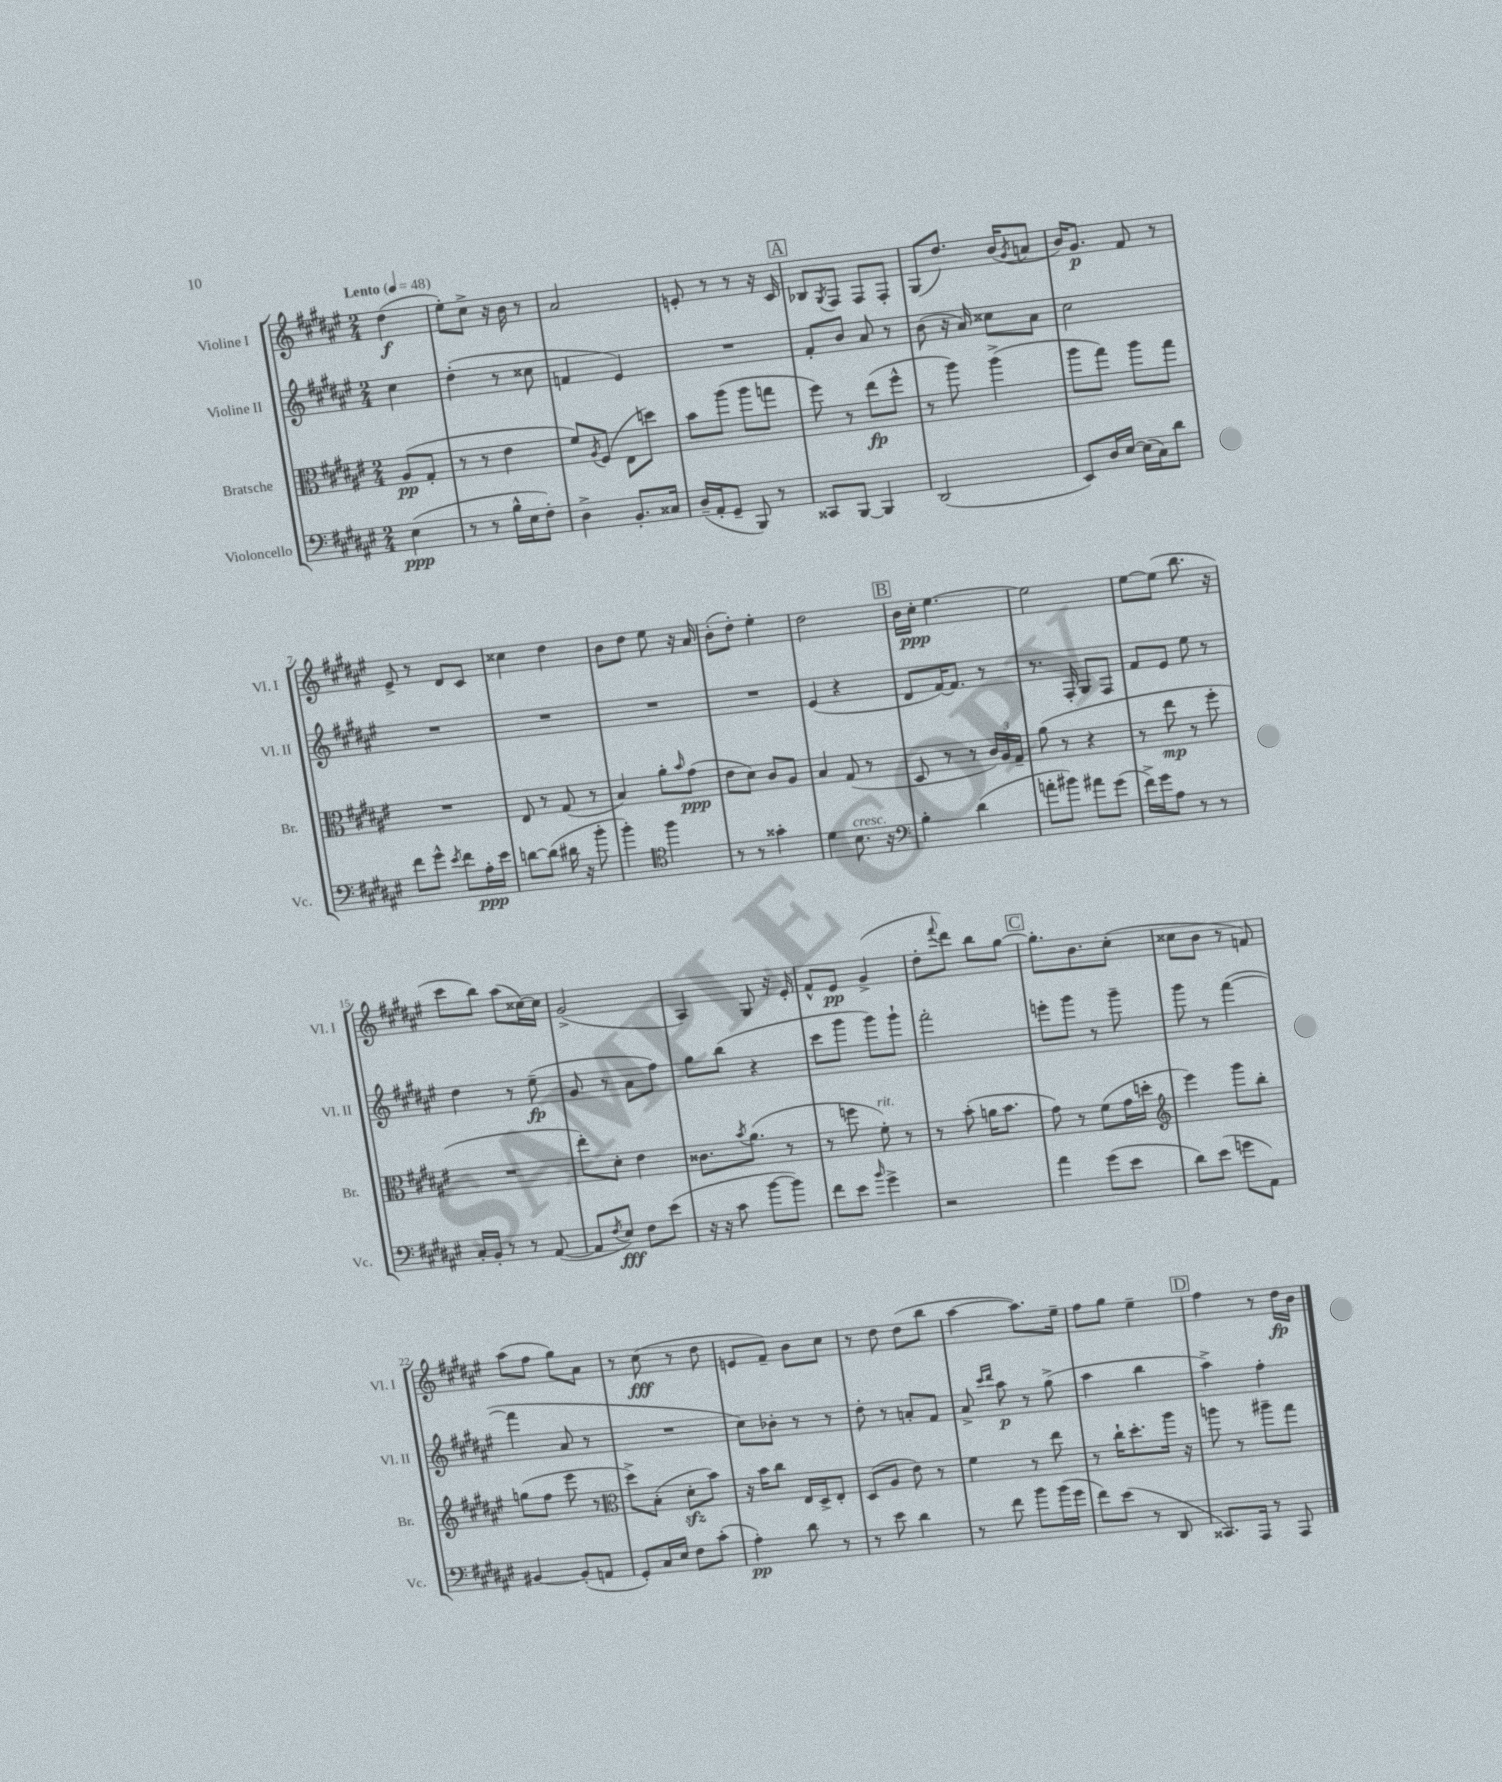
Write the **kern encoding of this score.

**kern	**dynam	**kern	**dynam	**kern	**dynam	**kern	**dynam
*part4	*part4	*part3	*part3	*part2	*part2	*part1	*part1
*staff4	*staff4	*staff3	*staff3	*staff2	*staff2	*staff1	*staff1
*I"Violoncello	*	*I"Bratsche	*	*I"Violine II	*	*I"Violine I	*
*I'Vc.	*	*I'Br.	*	*I'Vl. II	*	*I'Vl. I	*
*clefF4	*	*clefC3	*	*clefG2	*	*clefG2	*
*k[f#c#g#d#a#e#]	*	*k[f#c#g#d#a#e#]	*	*k[f#c#g#d#a#e#]	*	*k[f#c#g#d#a#e#]	*
*M2/4	*	*M2/4	*	*M2/4	*	*M2/4	*
*MM48	*	*MM48	*	*MM48	*	*MM48	*
=	=	=	=	=	=	=	=
!	!	!	!	!	!	!LO:TX:a:B:t=Lento	!
(4E#\	ppp	(8A#/L	pp	4cc#\	.	(4dd#\	f
.	.	8G#'/J	.	.	.	.	.
=1	=1	=1	=1	=1	=1	=1	=1
8r	.	8r	.	(4dd#'\	.	8ee#'\L)	.
8r	.	8r	.	.	.	8cc#^\J	.
16B^^\LL	.	4e#\	.	8r	.	16r	.
16E#\J	.	.	.	.	.	16b\	.
8F#'\J)	.	.	.	8cc##X\	.	8r	.
=2	=2	=2	=2	=2	=2	=2	=2
4D#^\	.	8f#/L)	.	4fn/	.	2a#/	.
.	.	8qA#/	.	.	.	.	.
.	.	(8F#/J	.	.	.	.	.
8.BB'/L	.	8E#\L	.	4e#/)	.	.	.
.	.	8ddn\J)	.	.	.	.	.
16C##X/Jk	.	.	.	.	.	.	.
=3	=3	=3	=3	=3	=3	=3	=3
(16D#~/LL	.	8b\L	.	2r	.	8en'/	.
16AA#'/J	.	.	.	.	.	.	.
8GG#~/J	.	(8aa#\J	.	.	.	8r	.
8BBB/)	.	8aa#\L	.	.	.	8r	.
8r	.	8ggn\J	.	.	.	16r	.
.	.	.	.	.	.	16c#/	.
!!LO:REH:place=s1:t=A
=4	=4	=4	=4	=4	=4	=4	=4
8CC##X/L	.	8ff#\)	.	8f#'/L	.	8B-X/L	.
.	.	.	.	.	.	8qG#/	.
[8BBB/J	.	8r	.	8b/J	.	8F#/J	.
4BBB/]	.	(8ee#\L	fp	8a#/	.	8F#/L	.
.	.	8ff#^^\J	.	8r	.	8F#'/J	.
=5	=5	=5	=5	=5	=5	=5	=5
(2DD#/	.	8r	.	(8b\	.	(8G#/L	.
.	.	8aa#\)	.	16r	.	8.dd#/J)	.
.	.	.	.	16a#/)	.	.	.
.	.	(4aa#^\	.	8cc##X\L	.	.	.
.	.	.	.	.	.	(16b/KL	.
.	.	.	.	.	.	8qg#/	.
.	.	.	.	8a#\J	.	8an/J	.
=6	=6	=6	=6	=6	=6	=6	=6
8EE#/L)	.	8aa#\L	.	2cc#\	.	16b/KL)	.
.	.	.	.	.	.	8.g#/J	p
16D#/L	.	8gg#\J)	.	.	.	.	.
[16E#/JJ	.	.	.	.	.	.	.
(16E#\LL]	.	8aa#\L	.	.	.	8f#/	.
16C#\J)	.	.	.	.	.	.	.
8d#\J	.	8gg#\J	.	.	.	8r	.
!!LO:LB:g=z
=7	=7	=7	=7	=7	=7	=7	=7
8f#\L	.	2r	.	2r	.	8e#^/	.
8g#^^\J	.	.	.	.	.	8r	.
8qe#/	.	.	.	.	.	.	.
8f#\L	.	.	.	.	.	8d#/L	.
16A#'\L	ppp	.	.	.	.	8c#/J	.
16e#\JJ	.	.	.	.	.	.	.
=8	=8	=8	=8	=8	=8	=8	=8
[8dn\L	.	8E#/	.	2r	.	4cc##X\	.
(8d\J]	.	8r	.	.	.	.	.
16d#X\	.	(8G#/	.	.	.	4dd#\	.
16r	.	.	.	.	.	.	.
8b'\	.	8r	.	.	.	.	.
=9	=9	=9	=9	=9	=9	=9	=9
4b'\)	.	4B/)	.	2r	.	8b\L	.
.	.	.	.	.	.	8dd#\J	.
*clefC4	*	*	*	*	*	*	*
4ff#\	.	8a#'\L	.	.	.	8ee#\	.
.	.	16qqb/	.	.	.	.	.
.	.	(8g#\J	ppp	.	.	16r	.
.	.	.	.	.	.	16a#/	.
=10	=10	=10	=10	=10	=10	=10	=10
8r	.	8e#\L	.	2r	.	(8b'\L	.
8r	.	8d#\J)	.	.	.	8dd#'\J)	.
4g##X'\	.	8c#/L	.	.	.	4ee#'\	.
.	.	8A#/J	.	.	.	.	.
=11	=11	=11	=11	=11	=11	=11	=11
4d#\	.	4B/	.	(4e#/	.	2dd#\	.
!LO:TX:a:i:t=cresc.	!	!	!	!	!	!	!
8.B\	.	(8G#/	.	4r	.	.	.
.	.	8r	.	.	.	.	.
16r	.	.	.	.	.	.	.
!!LO:REH:place=s1:t=B
=12	=12	=12	=12	=12	=12	=12	=12
*clefF4	*	*	*	*	*	*	*
4B'\	.	8D#/	.	8d#/L	.	16b\LL	.
.	.	.	.	.	.	16cc#'\JJ	ppp
.	.	8r	.	[16f#/K)	.	[4.ee#\	.
.	.	.	.	8.f#/J]	.	.	.
(4d#\	.	8r	.	.	.	.	.
.	.	24c#/LL)	.	8r	.	.	.
.	.	24A#/	.	.	.	.	.
.	.	24G#~/JJ	.	.	.	.	.
=13	=13	=13	=13	=13	=13	=13	=13
8an'\L	.	(8a#\	.	8.r	.	2ee#\]	.
8b#X\J)	.	8r	.	.	.	.	.
.	.	.	.	16F#'/	.	.	.
8a#X\L	.	4r	.	8G#/L	.	.	.
(8g#\J	.	.	.	8F#/J	.	.	.
=14	=14	=14	=14	=14	=14	=14	=14
16f#^\LL)	.	8r	.	8f#/L	.	[8ee#\L	.
16g#\J	.	.	.	.	.	.	.
8A#\J	.	8ee#\	mp	8e#/J	.	(8ee#\J]	.
8r	.	8r	.	8ee#\	.	8.bb\	.
8r	.	8ff#'\	.	8r	.	.	.
.	.	.	.	.	.	16r	.
!!LO:LB:g=z
=15	=15	=15	=15	=15	=15	=15	=15
16C#'/LL	.	2r	.	4dd#\	.	8ccc#\L	.
16BB'/JJ	.	.	.	.	.	.	.
8r	.	.	.	.	.	8bb\J)	.
8r	.	.	.	8r	.	(8aa#\L	.
([8AA#/	.	.	.	(8ee#~\	fp	[16cc##X\L)	.
.	.	.	.	.	.	16cc##\JJ]	.
=16	=16	=16	=16	=16	=16	=16	=16
8AA#/L]	.	8ee#'\L)	.	8g#/	.	(2g#^/	.
8qF#/	.	.	.	.	.	.	.
8E#/J)	fff	8d#'\J	.	8r	.	.	.
8F#\L	.	4e#\	.	8a#\L	.	.	.
(8e#\J	.	.	.	8ff#\J)	.	.	.
=17	=17	=17	=17	=17	=17	=17	=17
16r	.	8.c##X\L	.	8gg#\L	.	4A#/)	.
16r	.	.	.	.	.	.	.
8c#\	.	.	.	(8bb\J	.	.	.
.	.	8qb/	.	.	.	.	.
.	.	(8.a#\J	.	.	.	.	.
[8b\L	.	.	.	4r	.	8G#/	.
8b\J])	.	8r	.	.	.	16r	.
.	.	.	.	.	.	16e#'/	.
=18	=18	=18	=18	=18	=18	=18	=18
8f#\L	.	8r	.	8ccc#\L	.	8f#^^/L	.
8e#\J	.	8ffn\	.	8ggg#\J	.	8e#/J	pp
16qqb/	.	.	.	.	.	.	.
!	!	!LO:TX:a:i:t=rit.	!	!	!	!	!
4g#^\	.	8f#'\)	.	8ggg#\L)	.	(4g#^/	.
.	.	8r	.	8ggg#`\J	.	.	.
=19	=19	=19	=19	=19	=19	=19	=19
2r	.	8r	.	2fff#'\	.	8dd#'\L	.
.	.	.	.	.	.	8qqfff#/	.
.	.	(8b'\	.	.	.	8ddd#\J)	.
.	.	16an\KL	.	.	.	8bb\L	.
.	.	8.b\J	.	.	.	.	.
.	.	.	.	.	.	[8gg#\J	.
!!LO:REH:place=s1:t=C
=20	=20	=20	=20	=20	=20	=20	=20
4a#\	.	8g#\)	.	8eeen'\L	.	8.gg#'\L]	.
.	.	8r	.	8ggg#\J	.	.	.
.	.	.	.	.	.	8.b\	.
(8g#\L	.	(8f#\L	.	8r	.	.	.
8e#\J	.	16g#\L	.	8ggg#~\	.	(8cc#'\J	.
.	.	16ddn'\JJ	.	.	.	.	.
=21	=21	=21	=21	=21	=21	=21	=21
*	*	*clefG2	*	*	*	*	*
8d#\L)	.	4eee#\)	.	8ggg#\	.	8cc##X\L	.
(8e#\J	.	.	.	8r	.	8b\J	.
8gn\L	.	8ggg#\L	.	([4fff#\	.	8r	.
8AA#\J)	.	8bb'\J	.	.	.	8fn/)	.
!!LO:LB:g=z
=22	=22	=22	=22	=22	=22	=22	=22
[4BB#X/	.	(8ggn\L	.	4fff#\]	.	(8aa#\L	.
.	.	8ff#\J	.	.	.	8ff#\J	.
(8BB#'/L]	.	8eee#\	.	8a#/	.	8gg#\L)	.
8AAn/J	.	8r	.	8r	.	8a#\J	.
=23	=23	=23	=23	=23	=23	=23	=23
*	*	*clefC3	*	*	*	*	*
8GG#'/L)	.	8dd#^\L)	.	2r	.	8r	.
16C#/L	.	(8B'\J	.	.	.	(8cc#\	fff
16E#/JJ	.	.	.	.	.	.	.
8F#\L	.	8d#zz'\L	.	.	.	8r	.
(8c#'\J	.	8b\J)	.	.	.	8dd#\	.
=24	=24	=24	=24	=24	=24	=24	=24
4A#'\)	pp	16r	.	8cc#\L)	.	8en/L	.
.	.	16b\KL	.	.	.	.	.
.	.	8cc#\J	.	8b-X'\J	.	8f#~/J)	.
8d#\	.	16E#/LL	.	8r	.	8b\L	.
.	.	16D#^/J	.	.	.	.	.
8r	.	8E#'/J	.	8r	.	8cc#\J	.
=25	=25	=25	=25	=25	=25	=25	=25
8r	.	(8D#/L	.	8dd#'\	.	8r	.
8e#\	.	8A#/J	.	8r	.	8dd#\	.
4d#\	.	8e#\)	.	8an'/L	.	(8dd#\L	.
.	.	8r	.	8f#/J	.	8bb\J	.
=26	=26	=26	=26	=26	=26	=26	=26
8r	.	4f#\	.	8a#^/	.	[4aa#\	.
.	.	.	.	16qqccc#/LL	.	.	.
.	.	.	.	16qqddd#/JJ	.	.	.
8f#\	.	.	.	8aa#\	p	.	.
8b\L	.	8r	.	8r	.	8.aa#\L])	.
(16b\L	.	8ee#\	.	(8gg#^\	.	.	.
16g#\JJ	.	.	.	.	.	16ee#~\Jk	.
=27	=27	=27	=27	=27	=27	=27	=27
8f#\L)	.	8r	.	4aa#\	.	8ff#\L	.
(8e#\J	.	16cc#`\KL	.	.	.	8gg#\J	.
.	.	8.dd#'\	.	.	.	.	.
8r	.	.	.	4bb\	.	4ee#~\	.
8DD#/	.	16aa#\Jk	.	.	.	.	.
.	.	16r	.	.	.	.	.
!!LO:REH:place=s1:t=D
=28	=28	=28	=28	=28	=28	=28	=28
8.CC##X/L)	.	8aan\	.	4aa#^\)	.	4ff#\	.
.	.	8r	.	.	.	.	.
16AAA#/Jk	.	.	.	.	.	.	.
8r	.	8aa#X~\L	.	4ff#'\	.	8r	.
8AAA#/	.	8gg#\J	.	.	.	16dd#\LL	fp
.	.	.	.	.	.	16b\JJ	.
==	==	==	==	==	==	==	==
*-	*-	*-	*-	*-	*-	*-	*-
